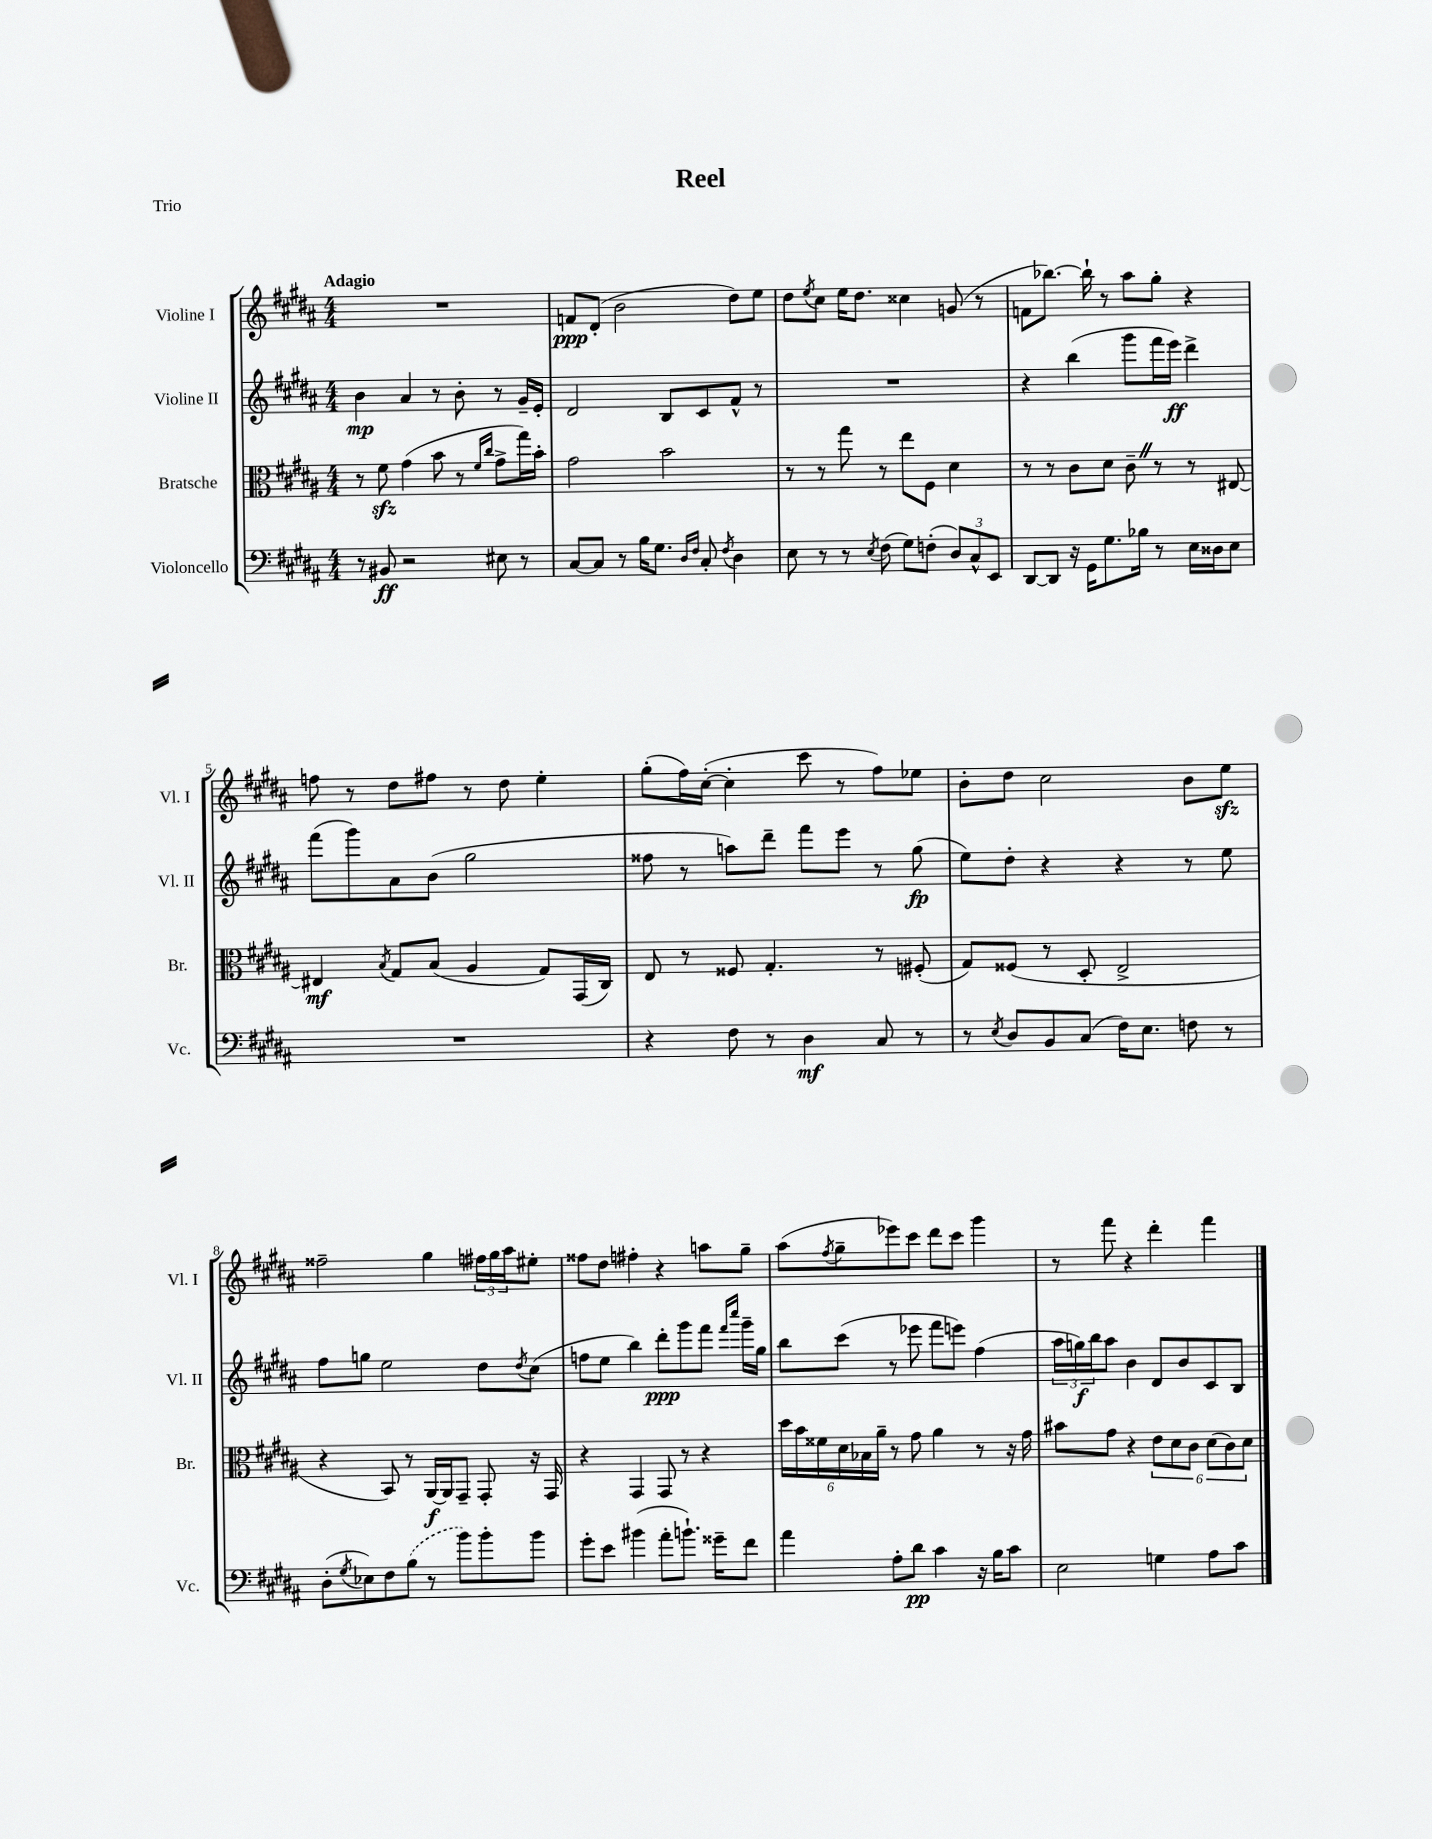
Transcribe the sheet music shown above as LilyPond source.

\header { title = "Reel" piece = "Trio" }
<<
\new StaffGroup <<
\new Staff = "s0" \with { instrumentName = "Violine I" shortInstrumentName = "Vl. I" } {
    \clef treble \key b \major \numericTimeSignature \time 4/4 \tempo "Adagio"
    R1 |
    f'8\ppp dis'8-.( b'2 dis''8) e''8 |
    dis''8 \acciaccatura { e''8 } cis''8 e''16 dis''8. cisis''4 g'8( r8 |
    f'8 bes''8.~) bes''16-! r8 ais''8 gis''8-. r4 |
    f''8 r8 dis''8 fis''8 r8 dis''8 e''4-. |
    gis''8-.( fis''16) cis''16~-.( cis''4-. cis'''8 r8 fis''8) ees''8 |
    b'8-. dis''8 cis''2 b'8 e''8\sfz |
    fisis''2-- gis''4 \tuplet 3/2 { fis''16 gis''16 ais''16 } eis''8-. |
    fisis''8 dis''8 fis''4-. r4 a''8 gis''8-- |
    ais''8( \acciaccatura { fis''8 } gis''8-- ees'''8) cis'''8 dis'''8 cis'''8 gis'''4 |
    r8 fis'''8 r4 dis'''4-. fis'''4 \bar "|." |
}
\new Staff = "s1" \with { instrumentName = "Violine II" shortInstrumentName = "Vl. II" } {
    \clef treble \key b \major \numericTimeSignature \time 4/4
    b'4\mp ais'4 r8 b'8-. r8 gis'16-- e'16-. |
    dis'2 b8 cis'8 fis'8-^ r8 |
    R1 |
    r4 b''4( gis'''8 fis'''16 e'''16\ff) dis'''4-> |
    fis'''8( gis'''8) ais'8 b'8( gis''2 |
    fisis''8 r8 a''8) dis'''8-- fis'''8 e'''8 r8 gis''8\fp( |
    e''8) dis''8-. r4 r4 r8 e''8 |
    fis''8 g''8 e''2 dis''8 \acciaccatura { dis''8 } cis''8( |
    f''8 e''8 b''4) dis'''8-.\ppp gis'''8 fis'''8 \grace { fis'''16 cis''''16 } gis'''16-- gis''16 |
    b''8 cis'''8( r8 ees'''8 fis'''8 e'''8) fis''4( |
    \tuplet 3/2 { ais''16 g''16\f) b''16 } ais''8 b'4 dis'8 b'8 cis'8 b8 \bar "|." |
}
\new Staff = "s2" \with { instrumentName = "Bratsche" shortInstrumentName = "Br." } {
    \clef alto \key b \major \numericTimeSignature \time 4/4
    r8 fis'8\sfz gis'4( b'8 r8 \grace { fis'16 cis''16 } gis'8-> gis''16) b'16-. |
    gis'2 b'2 |
    r8 r8 gis''8 r8 e''8 fis8 dis'4 |
    r8 r8 cis'8 dis'8 cis'8-- \once \override BreathingSign.text = \markup { \musicglyph "scripts.caesura.straight" } \breathe r8 r8 eis8~ |
    eis4\mf \acciaccatura { b8 } gis8 b8( ais4 gis8) gis,16( cis16) |
    e8 r8 fisis8 gis4.-. r8 fis8-.( |
    gis8) fisis8( r8 dis8-. e2-> |
    r4 b,8) r8 ais,16~\f ais,16 gis,8-- gis,8-. r16 gis,16 |
    r4 gis,4 gis,8 r8 r4 |
    \tuplet 6/4 { dis''16 b'16 fisis'16 dis'16 bes16 ais'16-- } r8 gis'8 ais'4 r8 r16 gis'16 |
    bis'8 gis'8 r4 \tuplet 6/4 { e'8 dis'8 cis'8 dis'8( cis'8) dis'8 } \bar "|." |
}
\new Staff = "s3" \with { instrumentName = "Violoncello" shortInstrumentName = "Vc." } {
    \clef bass \key b \major \numericTimeSignature \time 4/4
    r8 bis,8\ff r2 eis8 r8 |
    cis8~ cis8 r8 b16 gis8. \grace { dis16 fis16 } cis8-. \acciaccatura { fis8 } dis4 |
    e8 r8 r8 \acciaccatura { e8 } fis8( gis8) f8-.( \tuplet 3/2 { dis8) cis8-^ e,8 } |
    dis,8~ dis,8 r16 gis,16 gis8. bes16 r8 e16 disis16 e8 |
    R1 |
    r4 fis8 r8 dis4\mf cis8 r8 |
    r8 \acciaccatura { e8 } dis8 b,8 cis8( fis16) e8. f8 r8 |
    dis8-.( \acciaccatura { gis8 } ees8) fis8 \once \slurDashed b8( r8 b'8) b'8-. b'8 |
    gis'8-. e'8 bis'4( ais'8-. b'8.-!) gisis'16-- fis'8 |
    ais'4 ais8-. dis'8\pp cis'4 r16 b16 cis'8 |
    e2 g4 ais8 cis'8 \bar "|." |
}
>>
>>
